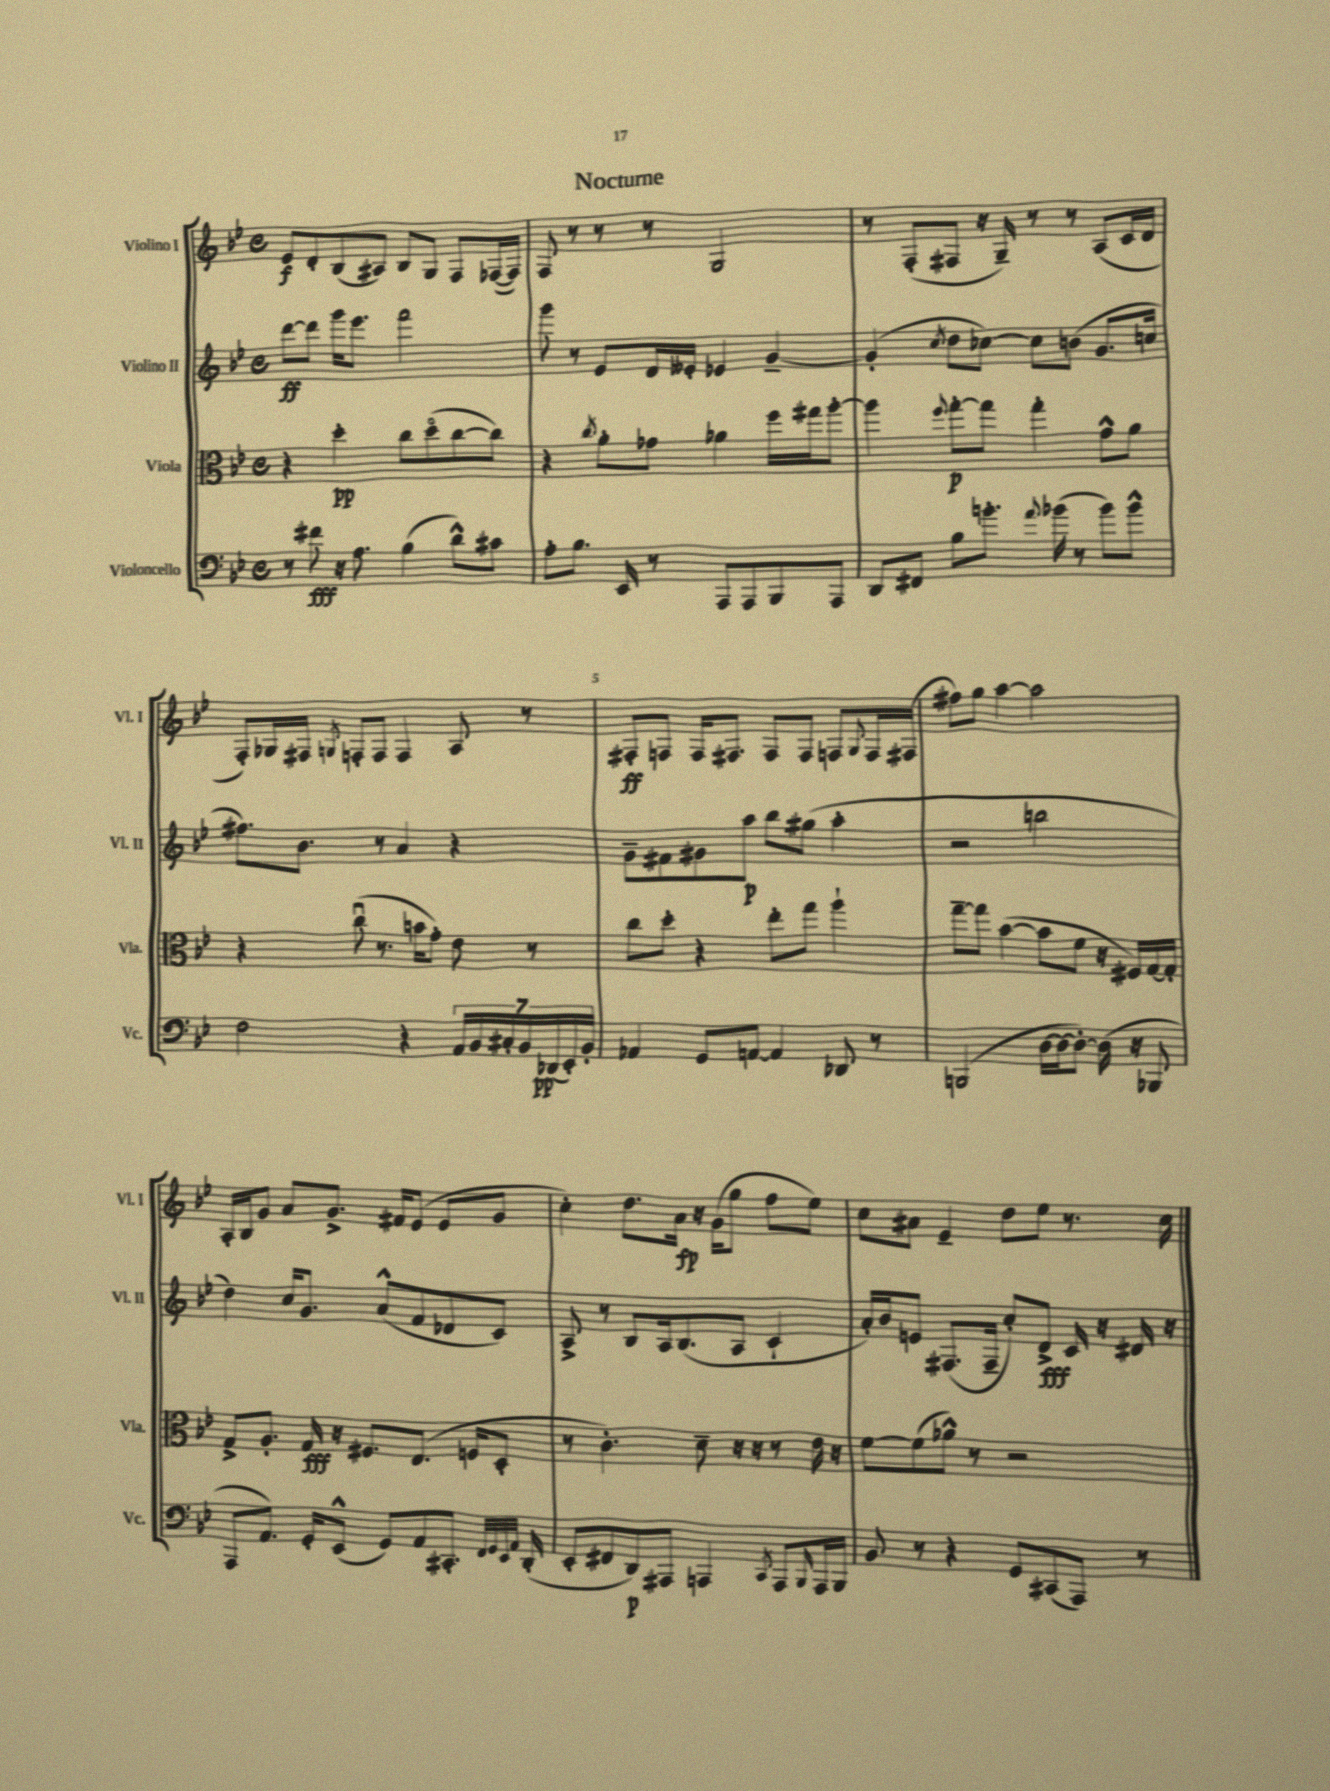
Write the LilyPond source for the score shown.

\header { title = "Nocturne" }
<<
\new StaffGroup <<
\new Staff = "s0" \with { instrumentName = "Violino I" shortInstrumentName = "Vl. I" } {
    \clef treble \key bes \major \defaultTimeSignature \time 4/4
    ees'8\f d'8-. bes8( ais8) bes8 g8 f8 fes16~( fes16) |
    f8 r8 r8 r8 g2 |
    r8 f8-.( fis8 r16 g16--) r8 r8 a8( c'16 d'16 |
    f8-.) ges16 fis16 \acciaccatura { g8 } f8-. f8 f4 a8 r8 |
    fis8-.\ff f8 f16 fis8. fis8 fis8 f8 \appoggiatura { g8 } f16 fis16( |
    fis''8) g''8 a''4~ a''2 |
    a16-. bes16 g'8 a'8 g'8.-> fis'16 ees'8( ees'8 g'8 |
    c''4-.) d''8. a'16\fp r16 g'16( g''8 f''8 ees''8) |
    c''8 ais'8 ees'4-- d''8 ees''8 r8. c''16 \bar "|." |
}
\new Staff = "s1" \with { instrumentName = "Violino II" shortInstrumentName = "Vl. II" } {
    \clef treble \key bes \major \defaultTimeSignature \time 4/4
    d'''8~\ff d'''8 g'''16 ees'''8. f'''2 |
    g'''8 r8 ees'8 d'16 eeses'16-. ees'4 g'4~-- |
    g'4-.( \acciaccatura { c''8 } d''8 ces''8~) ces''8 b'8( g'8. c''16 |
    fis''8.) bes'8. r8 a'4 r4 |
    g'8-- fis'8 gis'8 a''8\p bes''8 gis''8( a''4-. |
    r2 b''2 |
    d''4) c''16 g'8. a'8-^( f'8 des'8 c'8) |
    a8-> r8 bes8 a16 bes8.( a8 c'4-! |
    a'16-.) bes'16 e'8 fis8.( fis16-- c''8-.) d'8->\fff c'16 r16 dis'16 r16 \bar "|." |
}
\new Staff = "s2" \with { instrumentName = "Viola" shortInstrumentName = "Vla." } {
    \clef alto \key bes \major \defaultTimeSignature \time 4/4
    r4 d''4-.\pp c''8 d''8\flageolet( c''8~ c''8) |
    r4 \acciaccatura { c''8 } a'8-. ges'8 aes'4 f''16 gis''16 a''8~-. |
    a''4 \appoggiatura { f''8 } g''8~-.\p g''8 g''4-. g'8-^ a'8 |
    r4 c''8\downbow( r8. b'16 g'8-.) ees'8 r8 |
    c''8 d''8-. r4 ees''8-. g''8 a''4-! |
    g''8~-- g''8 bes'4~( bes'8 f'8 r16 fis16) g16~ g16-. |
    g8-> a8.-. g16\fff r16 fis8. ees8.( f16 d8-. |
    r8 c'4.-.) d'8-- r16 r16 r8 ees'16 r16 |
    f'8~ f'8( aes'8-^) r8 r2 \bar "|." |
}
\new Staff = "s3" \with { instrumentName = "Violoncello" shortInstrumentName = "Vc." } {
    \clef bass \key bes \major \defaultTimeSignature \time 4/4
    r8 fis'8\fff r16 a8. bes4( d'8-^) cis'8 |
    a8-. bes8. ees,16 r8 a,,8 a,,8 bes,,8 a,,8 |
    d,8 fis,8 bes8 b'8.-. \appoggiatura { a'8 } bes'16( r8 bes'8) bes'8-^ |
    f2 r4 \tuplet 7/4 { a,16 bes,16 cis16-. bes,16 des,16\pp( ees,16-.) bes,16-. } |
    aes,4 g,8 a,8~ a,4 des,8 r8 |
    b,,2( d16~ d16~ d8~-.) d16( r16 bes,,8 |
    a,,8 a,8.) g,16-. ees,8-^( g,8) a,8 cis,8.-. \grace { f,32 g,32 ees,32 a,32 } d,16-.( |
    ees,8-. fis,8 d,8\p) ais,,8 a,,4 \acciaccatura { c,8 } a,,8 \grace { bes,,16 } a,,16 bes,,16 |
    bes,8 r8 r4 g,8 cis,8( a,,8) r8 \bar "|." |
}
>>
>>
\layout { \context { \Score \override BarNumber.break-visibility = ##(#f #t #t) barNumberVisibility = #(every-nth-bar-number-visible 5) } }
